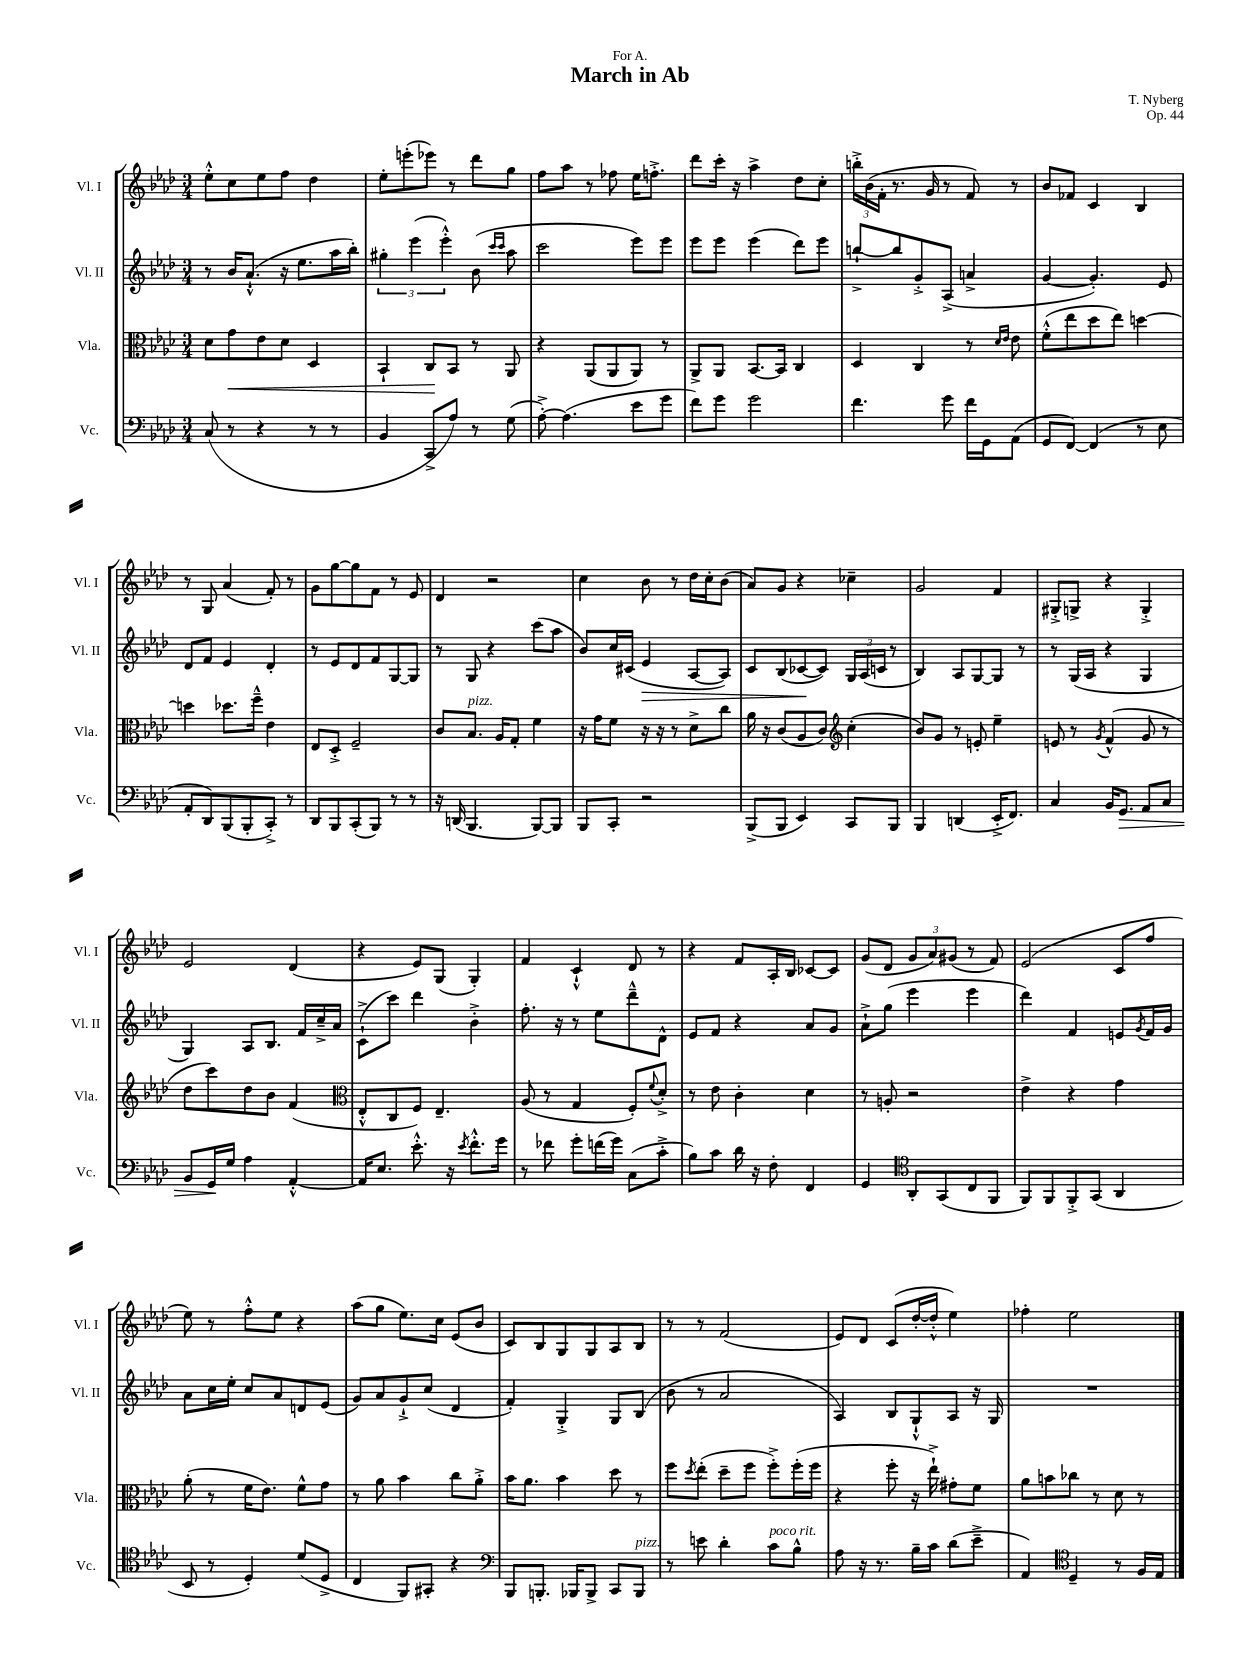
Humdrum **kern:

**kern	**kern	**kern	**kern
*staff4	*staff3	*staff2	*staff1
*clefF4	*clefC3	*clefG2	*clefG2
*k[b-e-a-d-]	*k[b-e-a-d-]	*k[b-e-a-d-]	*k[b-e-a-d-]
*M3/4	*M3/4	*M3/4	*M3/4
(8C	8d-	8r	8ee-'^^
8r	8g	16b-	8cc
.	.	(8.a-`^^	.
4r	8e-	.	8ee-
.	8d-	16r	8ff
.	.	8.ee-	.
8r	4D-	.	4dd-
8r	.	16aa-	.
.	.	16bb-')	.
=	=	=	=
4BB-	4BB-`	6gg#'	8ee-'
.	.	.	(8eee'
.	.	(6eee-	.
8CC^	8C	.	8eee-)
.	.	6eee-'^^)	.
8A-)	8BB-	.	8r
8r	8r	(8b-	8ddd-
.	.	16qqccc	.
.	.	16qqccc	.
(8G	8AA-	8aa-	8gg
=	=	=	=
[8A-'^)	4r	2ccc	8ff
(4.A-]	.	.	8aa-
.	(8AA-	.	8r
.	8AA-	.	8ff-
8e-	8AA-)	8eee-)	16ee-
.	.	.	8.ff'^
8g	8r	8eee-	.
=	=	=	=
8f)	8AA-^	8eee-	8ddd-
8g	8AA-	8eee-	16ccc'
.	.	.	16r
2g	[8.BB-	(4eee-	4aa-^
.	16BB-]	.	.
.	4C	8ddd-)	8dd-
.	.	8eee-	8cc'
=	=	=	=
4.f	4D-	[8bb`^	24bb'^
.	.	.	(24b-
.	.	.	24f'
.	.	8bb]	8.r
.	4C	8g'^	.
.	.	.	16g
8g	.	(8A-^	8r
16f	8r	4a^	8f)
16GG	.	.	.
.	16qqd-	.	.
.	16qqe-	.	.
(8AA-	8e-	.	8r
=	=	=	=
8GG	(8f'^^	[4g	8b-
[8FF)	8ee-	.	8f-
(4FF]	8dd-	4.g'])	4c
.	8ee-)	.	.
8r	[4dd	.	4B-
8E-	.	8e-	.
=	=	=	=
8AA-'	4dd]	8d-	8r
8DD-)	.	8f	8G
(8BBB-	8.dd-	4e-	(4a-
8BBB-'	.	.	.
.	16ff~^^	.	.
8CC'^)	4e-	4d-'	8f')
8r	.	.	8r
=	=	=	=
8DD-	8E-	8r	8g
8BBB-	8D-'^	8e-	[8gg
(8CC'	2F~	8d-	8gg]
8BBB-)	.	8f	8f
8r	.	[8G	8r
8r	.	8G]	8e-
=	=	=	=
16r	8c	8r	4d-
(16DD	.	.	.
4.BBB-	8.B-	8G	.
.	.	4r	2r
.	16A-	.	.
.	8G'	.	.
[8BBB-)	4f	(8ccc	.
8BBB-]	.	8aa-	.
=	=	=	=
8BBB-	16r	8b-)	4cc
.	16g	.	.
8CC'	8f	16cc	.
.	.	(16c#	.
2r	16r	4e-	8b-
.	16r	.	.
.	8r	.	8r
.	8d-^	[8A-	16dd-
.	.	.	16cc'
.	8cc	8A-])	(8b-
=	=	=	=
(8BBB-^	16a-	8c	8a-)
.	16r	.	.
8BBB-	(8c	(8B-	8g
4EE-)	8A-	[8c-	4r
.	8c)	8c-])	.
*	*clefG2	*	*
8CC	(4cc'	24G	4cc-~
.	.	(24A-	.
.	.	24c	.
8BBB-	.	8r	.
=	=	=	=
4BBB-	8b-)	4B-)	2g
.	8g	.	.
(4DD	8r	8A-	.
.	8e'	[8G	.
16EE-'^	4ee-~	8G]	4f
8.FF)	.	.	.
.	.	8r	.
=	=	=	=
4C	8e	8r	8G#'^
.	8r	(16G	8G^
.	.	16A-	.
.	8qg	.	.
16BB-	(4f^^	4r	4r
8.GG	.	.	.
8AA-	8g	4G	4G'^
8C	8r	.	.
=	=	=	=
8BB-	8dd-	4G)	2e-
16GG	8ccc)	.	.
16G	.	.	.
4A-	8dd-	8A-	.
.	8b-	8.B-	.
[4AA-'^^	(4f	.	(4d-
.	.	16f	.
.	.	16cc~^	.
.	.	16a-	.
=	=	=	=
*	*clefC3	*	*
16AA-]	8E-'^^	(8c`^	4r
8.E-	.	.	.
.	8C	8ccc)	.
8.e-'^^	8F)	4ddd-	8e-)
.	4.E-~	.	(8G
16r	.	.	.
8qe-	.	.	.
8.f'^^	.	4b-'^	4G')
16g	.	.	.
=	=	=	=
8r	(8A-	8.ff'	4f
8f-	8r	.	.
.	.	16r	.
8g'	4G	8r	4c`^^
(16f	.	8ee-	.
16g)	.	.	.
(8C	8F')	8ddd-~^^	8d-
.	8qqf	.	.
8c'^	8d-'^	8d-^^	8r
=	=	=	=
8B-)	8r	8e-	4r
8c	8e-	8f	.
16d-	4c'	4r	8f
16r	.	.	.
8F'	.	.	16A-'
.	.	.	16B-
4FF	4d-	8a-	[8c-
.	.	8g	8c-]
=	=	=	=
4GG	8r	8a-`^	(8g
.	8A'	(8gg	8d-
*clefC4	*	*	*
8AA-'	2r	4eee-	12g
.	.	.	12a-)
(8GG	.	.	.
.	.	.	(12g#
8C	.	4eee-	8r
8FF	.	.	8f)
=	=	=	=
8FF)	4e-^	4ddd-)	(2e-
8FF	.	.	.
8FF'^	4r	4f	.
(8GG	.	.	.
4AA-	4g	8e	8c
.	.	8qg	.
.	.	16f	8ff
.	.	16g	.
=	=	=	=
8BB-	(8a-'	8a-	8ee-)
8r	8r	16cc	8r
.	.	16ee-'	.
4D-')	16f	8cc	8ff'^^
.	8.e-)	.	.
.	.	8a-	8ee-
(8d-	8f^^	8d	4r
8D-^	8g	(8e-	.
=	=	=	=
4C	8r	8g)	(8aa-
.	8a-	8a-	8gg
8FF)	4b-	8g`^	8.ee-)
8GG#'	.	(8cc	.
.	.	.	16cc
4r	8cc	4d-	(8e-
.	8a-'^	.	8b-
=	=	=	=
*clefF4	*	*	*
8BBB-	16b-	4f')	8c)
.	8.a-	.	.
8.BBB'	.	.	8B-
.	4b-	4G'^	8G
16BBB-	.	.	.
8BBB-^	.	.	8G
8CC	8dd-	8G	8A-
8BBB-	8r	(8B-	8B-
=	=	=	=
8r	8ff	8b-	8r
.	8qdd-	.	.
8e	(8ee-'	8r	8r
4d-'	8dd-~	2a-	(2f
.	8ff	.	.
8c	8ff'^)	.	.
8B-^^	(16ff'	.	.
.	16ff	.	.
=	=	=	=
8A-	4r	4A-)	8e-)
16r	.	.	8d-
8.r	.	.	.
.	8ff'	8B-	(8c
16B-~	16r	8G`^^	[16dd-'
16c	16ee-`^)	.	16dd-'^^]
(8d-	8g#'	8A-	4ee-)
8e-~^	8f	16r	.
.	.	16G	.
=	=	=	=
4AA-)	8a-	2.r	4ff-'
.	8b	.	.
*clefC4	*	*	*
4D-~	8cc-	.	2ee-
.	8r	.	.
8r	8d-	.	.
16F	8r	.	.
16E-	.	.	.
==	==	==	==
*-	*-	*-	*-
